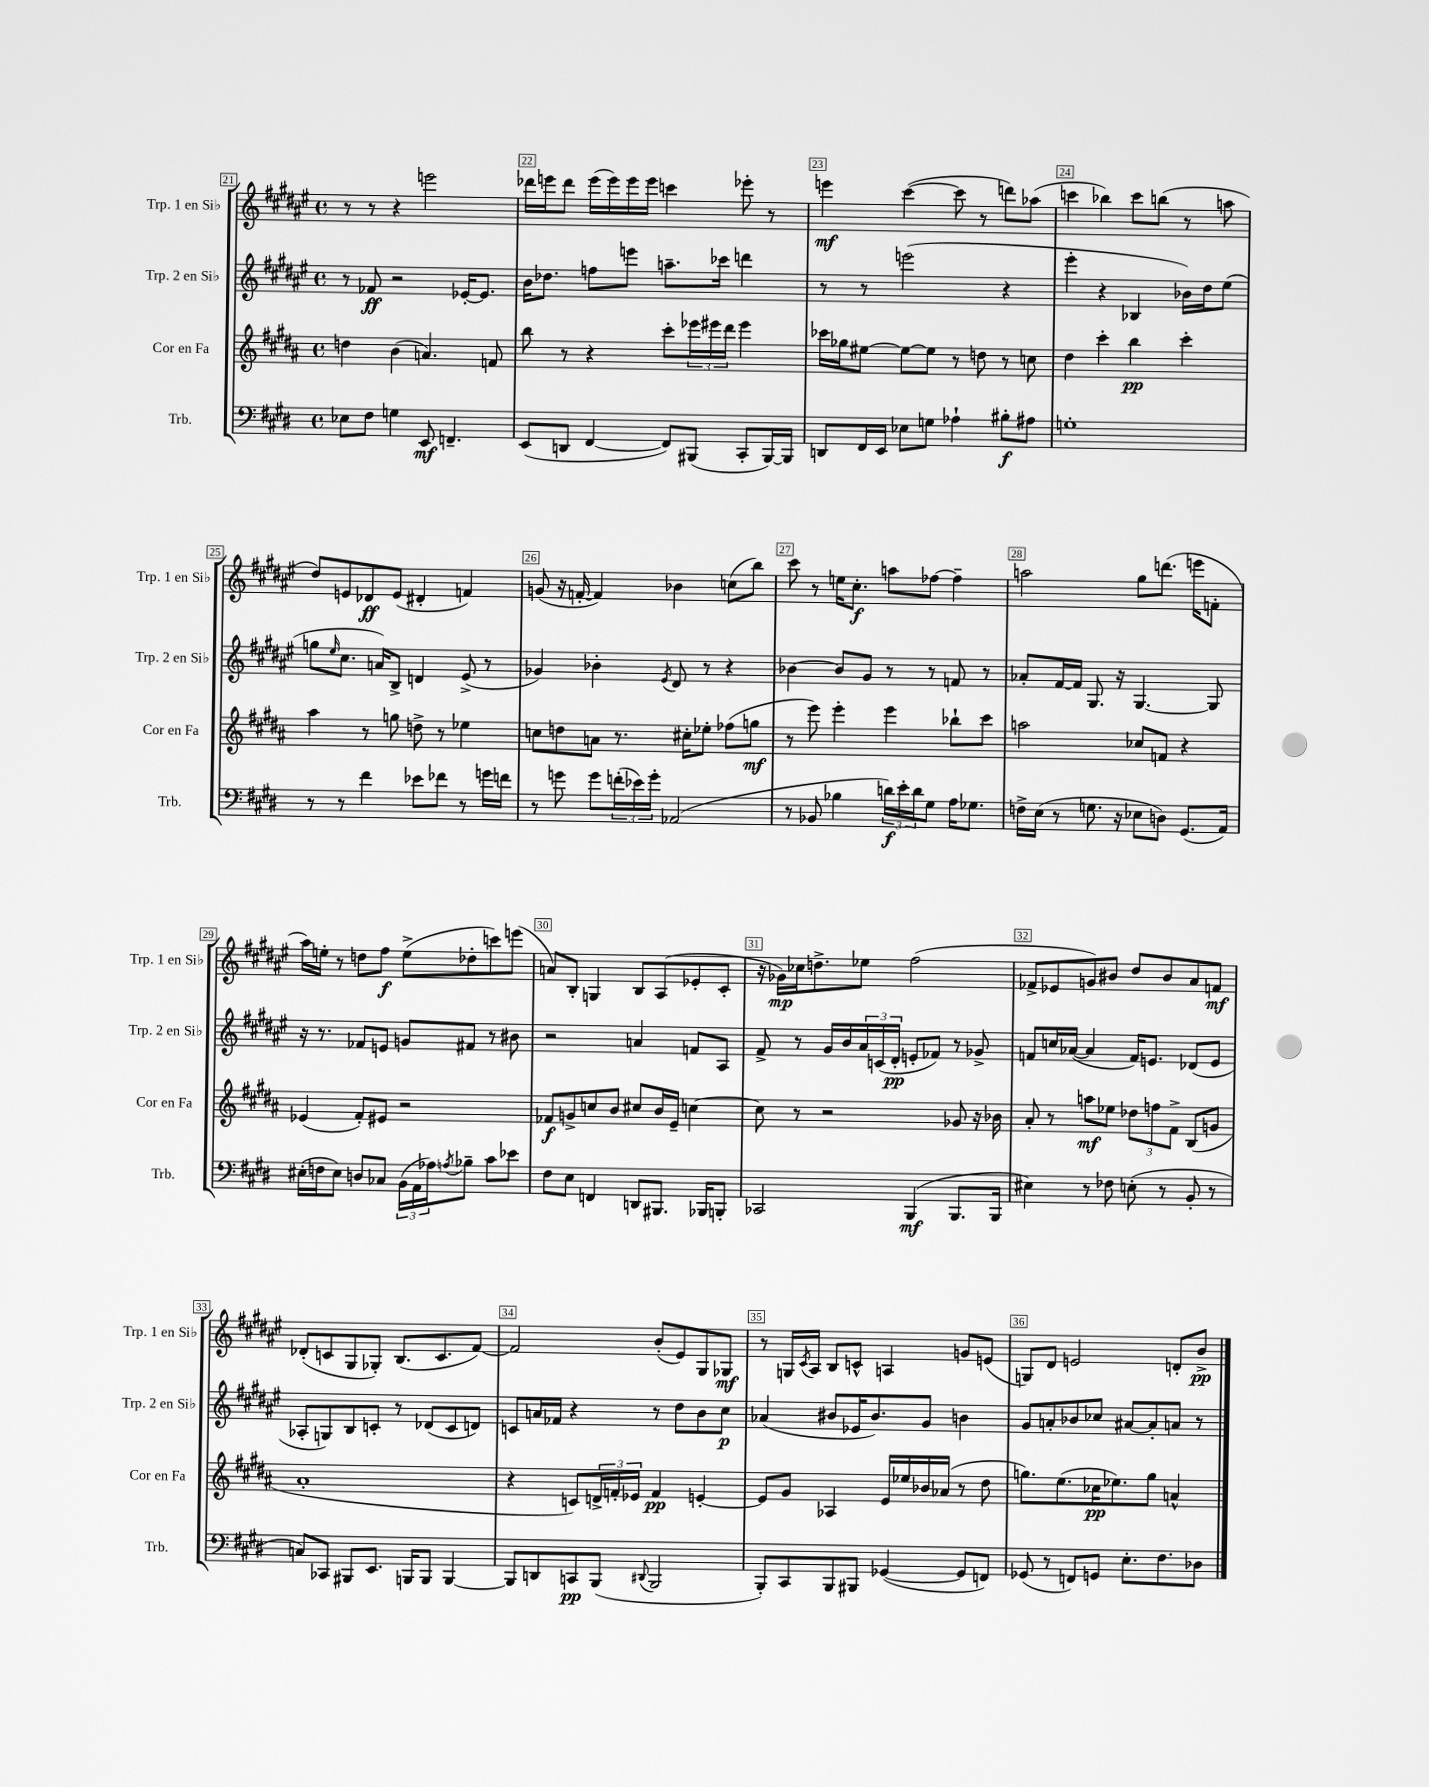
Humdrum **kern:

**kern	**kern	**kern	**kern
*staff4	*staff3	*staff2	*staff1
*clefF4	*clefG2	*clefG2	*clefG2
*k[f#c#g#d#]	*k[f#c#g#d#a#]	*k[f#c#g#d#a#e#]	*k[f#c#g#d#a#e#]
*M4/4	*M4/4	*M4/4	*M4/4
*met(c)	*met(c)	*met(c)	*met(c)
8E-	4dd	8r	8r
8F#	.	8f-	8r
4G	(4b	2r	4r
8EE	4.a)	.	2eee
4.FF~	.	.	.
.	.	[16e-'	.
.	.	8.e-]	.
.	8f	.	.
=	=	=	=
(8EE	8bb	16b	16ddd-
.	.	8.dd-	16eee
8DD	8r	.	8ddd-
[4FF#	4r	8ff	(16eee
.	.	.	16eee)
.	.	8eee	16eee
.	.	.	16eee
8FF#])	8ccc#'	8.aa~	4ccc
(8BBB#	24eee-	.	.
.	24eee#	.	.
.	.	16ccc-	.
.	24ddd#	.	.
8CC#'	4eee#	4ddd	8eee-'
[16BBB#)	.	.	8r
16BBB#]	.	.	.
=	=	=	=
8DD	16ccc-	8r	4eee
.	16gg-	.	.
16FF#	[8ee#	8r	.
16EE	.	.	.
8E-	8ee#_	(2eee	([4ccc#
8G	8ee#]	.	.
4A-`	8r	.	8ccc#]
.	8dd	.	8r
8B#'	8r	4r	8ddd)
8A#	8cc	.	(8aa-
=	=	=	=
1G'	4dd#	4eee#'	4ccc
.	4ccc#'	4r	4bb-)
.	4bb	4B-	8ccc
.	.	.	(8bb
.	4ccc#'	16b-)	8r
.	.	16dd#	.
.	.	(8ee#	8aa
=	=	=	=
8r	4aa#	8gg	8dd#)
.	.	16qqee#	.
8r	.	8.cc#	8e
4f#	8r	.	8d-
.	.	16a)	.
.	8gg	8B^	(8e
8e-	8dd^	4d	4d#'
8f-	8r	.	.
8r	4ee-	(8e#^	4f)
16g	.	8r	.
16f	.	.	.
=	=	=	=
8r	8cc	4g-)	(8g
8g	8dd	.	16r
.	.	.	[16f'
8g	8a	4b-'	4f])
(24f'	8.r	.	.
24e-)	.	.	.
24g'	.	.	.
.	.	8qe#	.
(2AA-	.	8d#	4b-
.	16cc#'	.	.
.	8ee-'	8r	.
.	(8ff-	4r	(8cc
.	8gg	.	8bb)
=	=	=	=
8r	8r	[4b-	8ccc#
8BB-	8eee)	.	8r
4B-	4eee'	8b-]	16ee
.	.	.	8.cc#'
.	.	8g#	.
24d)	4eee	8r	8aa
24e'	.	.	.
24d	.	.	.
8G#	.	8r	[8ff-
16A	8bb-`	8f	4ff-~]
8.G-	.	.	.
.	8ccc#	8r	.
=	=	=	=
16F^	2aa	8a-'	2aa
(16E	.	.	.
8r	.	[16f#	.
.	.	16f#]	.
8.G	.	8.G#	.
16r	.	16r	.
8E-	8cc-	[4.G#	8gg#
8D)	8f	.	(8.ddd
(8.GG#	4r	.	.
.	.	.	16eee
.	.	8G#]	8f'
16AA)	.	.	.
=	=	=	=
(16E#'	(4e-	16r	16aa#)
16F	.	8.r	16ee'
8E#)	.	.	8r
8D	8f#')	8f-	8dd
8C-	8e#	8e	8ff#
(24BB	2r	8g	(8ee^
24AA	.	.	.
24A-)	.	.	.
8qA	.	.	.
8B-~	.	8f#	8dd-'
8c#	.	8r	8ccc)
8e-	.	8b#	(8eee
=	=	=	=
8F#	8f-	2r	8a)
8E	8g^	.	8B'
4FF	8cc	.	4G
.	8b	.	.
8DD	8cc#	4a	8B
8.BBB#	16b	.	(8A#
.	16e~	.	.
.	[4cc	8f	8e-'
16BBB-	.	.	.
8BBB'	.	8A#	8c#'
=	=	=	=
2CC-	8cc]	8f#^	16r
.	.	.	16g-)
.	8r	8r	16cc-
.	.	.	8.dd^
.	2r	16g#	.
.	.	16b	.
.	.	24a#	8ee-
.	.	(24c	.
.	.	24d#'	.
(4BBB	.	8e'	(2ff#
.	.	8f-)	.
8.BBB	8g-	8r	.
.	16r	8g-^	.
16BBB	16b-	.	.
=	=	=	=
4E#)	8a#'	8f	8f-^
.	8r	16cc	8e-
.	.	([16a-	.
8r	8aa	4a-]	8g)
8F-	8ee-	.	8b#
(8E'	12dd-	16f)	8dd#
.	.	8.e	.
.	12ff	.	.
8r	.	.	8b#
.	12f#^	.	.
8BB'	(8B	(8d-	8a#
8r	8g	8e	8f
=	=	=	=
8C)	1a#'	8A-'	(8d-'
8CC-	.	8G)	8c
8BBB#	.	8B	8G#
8.EE	.	8c'	8G-')
.	.	8r	(8.B
16BBB	.	.	.
8BBB	.	(8d-	.
.	.	.	8.c
[4BBB	.	8c	.
.	.	8d)	[8f#)
=	=	=	=
8BBB]	4r	8c	2f#]
8DD	.	16a	.
.	.	16f-	.
8CC	8c)	4r	.
(8BBB	24d^	.	.
.	24f'	.	.
.	24e-	.	.
8qqDD#	.	.	.
2BBB	4f	8r	(8b'
.	.	8dd#	8e#)
.	[4e'	8b	8G#
.	.	8cc#	8G-
=	=	=	=
8BBB')	8e]	(4a-	8r
8CC#	8g#	.	16G
.	.	.	8qc#
.	.	.	16A#
8BBB	4A-	8b#	8B
8BBB#	.	16e-	8c^^
.	.	8.b#)	.
([4GG-	16e	.	4A
.	16ee-	.	.
.	16b-	8g#	.
.	(16a-	.	.
8GG-]	8r	4b	8g
8FF)	8dd#	.	(8e
=	=	=	=
(8GG-	8.gg)	8g#	8G)
8r	.	8a'	8d#
.	(8.ee	.	.
8FF)	.	8b-	2e
8GG	16cc-	8cc-	.
.	8.ee-)	.	.
8.E'	.	[8a#	.
.	8gg	8a#']	.
8.F#	.	.	.
.	4a^^	8a	8d'
8D-	.	8r	8b^
==	==	==	==
*-	*-	*-	*-
